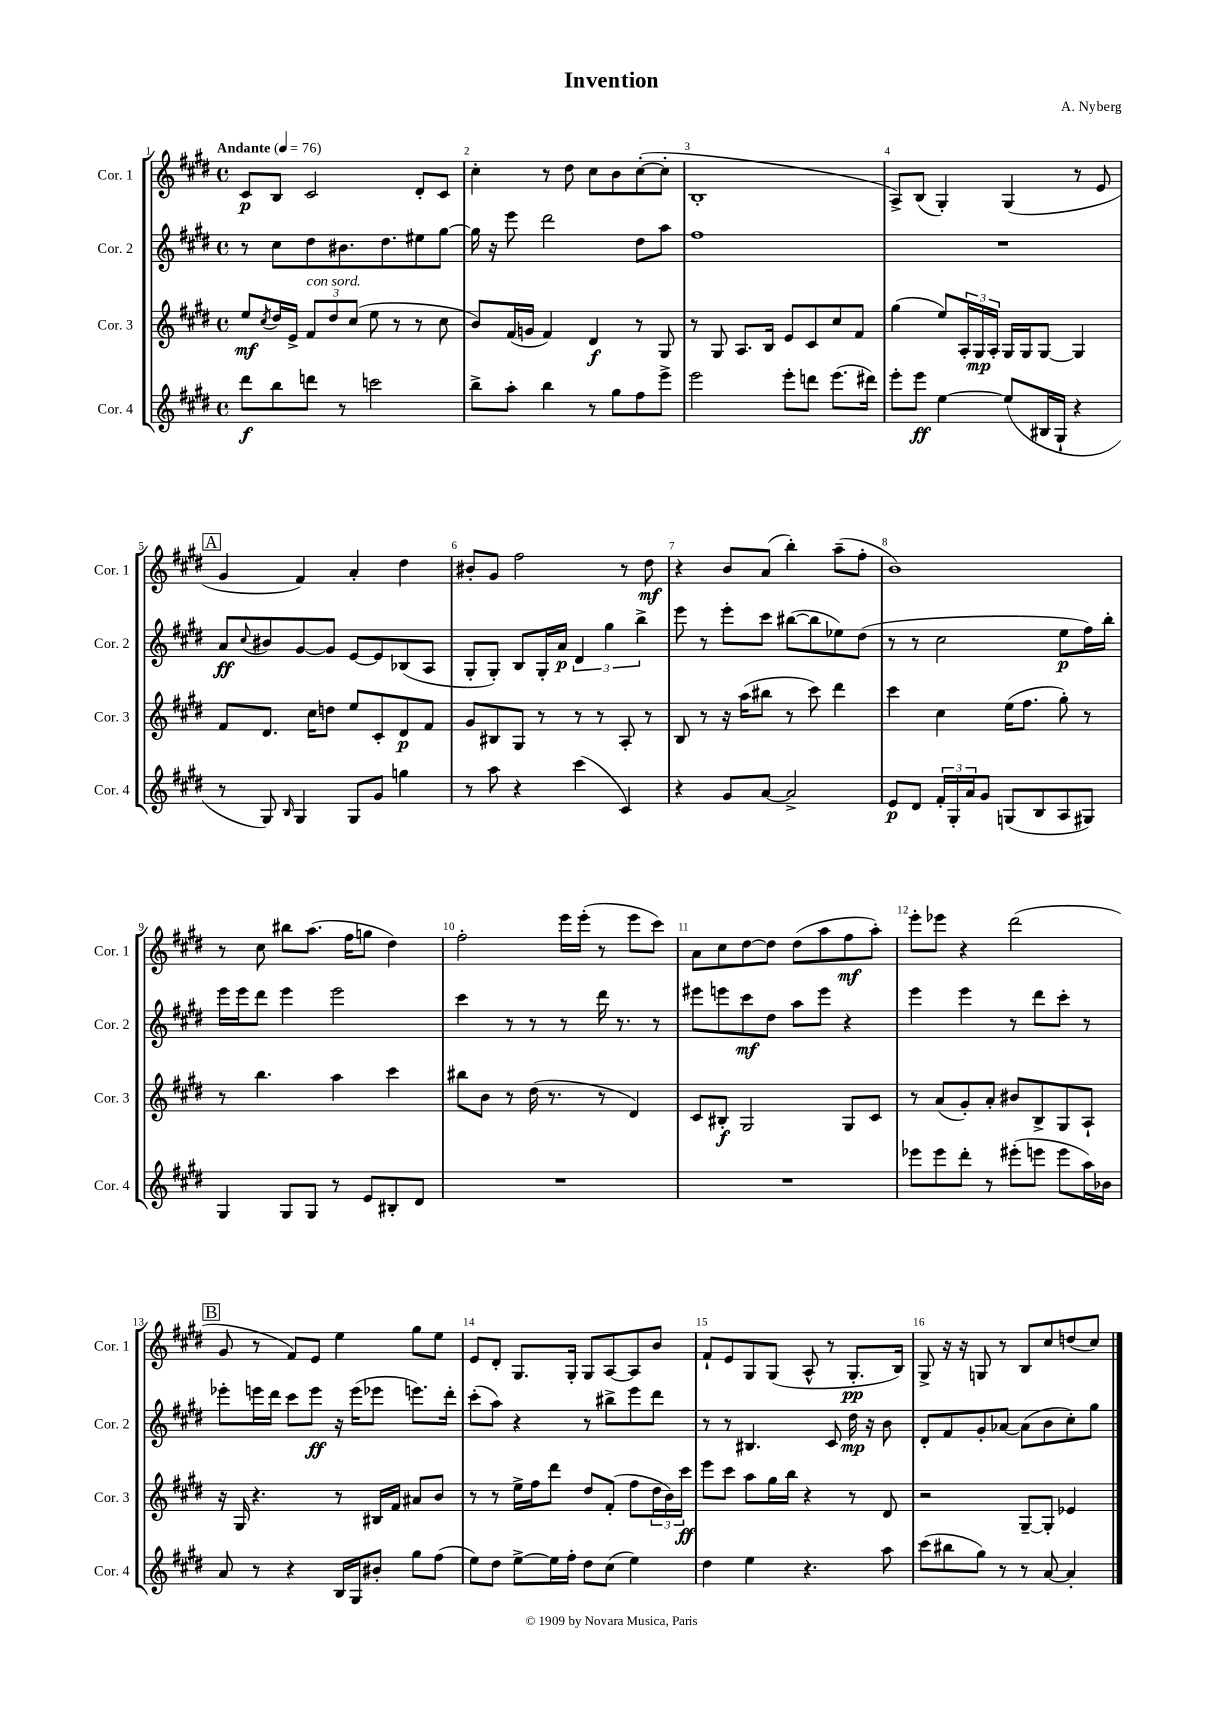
\header { title = "Invention" composer = "A. Nyberg" }
<<
\new StaffGroup <<
\new Staff = "s0" \with { instrumentName = "Cor. 1" shortInstrumentName = "Cor. 1" } {
    \clef treble \key e \major \defaultTimeSignature \time 4/4 \tempo "Andante" 4 = 76
    cis'8\p b8 cis'2 dis'8-. cis'8 |
    cis''4-. r8 dis''8 cis''8 b'8 cis''8~-.( cis''8-. |
    b1-. |
    a8->) b8( gis4-.) gis4( r8 e'8 |
    \mark \markup { \box "A" } gis'4 fis'4) a'4-. dis''4 |
    bis'8-. gis'8 fis''2 r8 dis''8\mf |
    r4 b'8 a'8( b''4-.) a''8--( fis''8-. |
    b'1) |
    r8 cis''8 bis''8 a''8.( fis''16 g''8 dis''4) |
    fis''2-. e'''16 e'''16-.( r8 e'''8 cis'''8) |
    a'8 cis''8 dis''8~ dis''8 dis''8( a''8 fis''8\mf a''8-.) |
    e'''8-. ees'''8 r4 dis'''2( |
    \mark \markup { \box "B" } gis'8 r8 fis'8) e'8 e''4 gis''8 e''8 |
    e'8 dis'8-. gis8. gis16-. gis8 a8~ a8 b'8 |
    fis'8-! e'8 gis8 gis8( a8-^ r8 gis8.-.\pp b16) |
    gis8-> r16 r16 g8 r8 b8 cis''8 d''8( cis''8) \bar "|." |
}
\new Staff = "s1" \with { instrumentName = "Cor. 2" shortInstrumentName = "Cor. 2" } {
    \clef treble \key e \major \defaultTimeSignature \time 4/4
    r8 cis''8 dis''8 bis'8. dis''8. eis''8 gis''8~ |
    gis''16 r16 e'''8 dis'''2 dis''8 a''8 |
    fis''1 |
    R1 |
    \mark \markup { \box "A" } a'8\ff \appoggiatura { cis''8 } bis'8 gis'8~ gis'8 e'8~ e'8 bes8( a8 |
    gis8-. gis8-.) b8 gis16-. a'16\p \tuplet 3/2 { dis'4 gis''4 b''4-> } |
    e'''8 r8 e'''8-. cis'''8 bis''8~( bis''8 ees''8) dis''8( |
    r8 r8 cis''2 e''8\p fis''16) b''16-. |
    e'''16 e'''16 dis'''8 e'''4 e'''2 |
    cis'''4 r8 r8 r8 dis'''16 r8. r8 |
    eis'''8 e'''8 cis'''8\mf dis''8 a''8 e'''8 r4 |
    e'''4 e'''4 r8 dis'''8 cis'''8-. r8 |
    \mark \markup { \box "B" } ees'''8-. e'''16 dis'''16 cis'''8 e'''8\ff r16 e'''16( ees'''8 e'''8.) dis'''16-. |
    cis'''8-.( a''8) r4 r8 bis''8-> e'''8 dis'''8 |
    r8 r8 bis4. cis'8 dis''16\mp r16 b'8 |
    dis'8-. fis'8 gis'8-. aes'8~ aes'8( b'8 cis''8-.) gis''8 \bar "|." |
}
\new Staff = "s2" \with { instrumentName = "Cor. 3" shortInstrumentName = "Cor. 3" } {
    \clef treble \key e \major \defaultTimeSignature \time 4/4
    e''8\mf \acciaccatura { cis''8 } dis''16 e'16-> \tuplet 3/2 { fis'8^\markup { \italic "con sord." } dis''8 cis''8( } e''8 r8 r8 cis''8 |
    b'8) fis'16( g'16 fis'4) dis'4\f r8 gis8 |
    r8 gis8 a8. b16 e'8 cis'8 cis''8 fis'8 |
    gis''4( e''8) \tuplet 3/2 { a16-. gis16\mp a16-. } gis16 gis16 gis8~ gis4 |
    \mark \markup { \box "A" } fis'8 dis'8. cis''16 d''8 e''8 cis'8-. dis'8\p fis'8 |
    gis'8 bis8 gis8 r8 r8 r8 a8-. r8 |
    b8 r8 r16 a''16( bis''8 r8 cis'''8) dis'''4 |
    cis'''4 cis''4 e''16( fis''8. gis''8-.) r8 |
    r8 b''4. a''4 cis'''4 |
    bis''8 b'8 r8 dis''16( r8. r8 dis'4) |
    cis'8 bis8-.\f gis2 gis8 cis'8 |
    r8 a'8( gis'8-.) a'8-. bis'8 b8-> gis8 a8-! |
    \mark \markup { \box "B" } r16 gis16 r4. r8 bis16 fis'16 ais'8 b'8 |
    r8 r8 e''16-> fis''16 dis'''8 dis''8 fis'8-.( fis''8 \tuplet 3/2 { dis''16 b'16) cis'''16\ff } |
    e'''8 cis'''8 a''8 gis''16 b''16 r4 r8 dis'8 |
    r2 gis8~-- gis8-. ees'4 \bar "|." |
}
\new Staff = "s3" \with { instrumentName = "Cor. 4" shortInstrumentName = "Cor. 4" } {
    \clef treble \key e \major \defaultTimeSignature \time 4/4
    dis'''8\f b''8 d'''8 r8 c'''2 |
    b''8-> a''8-. b''4 r8 gis''8 fis''8 e'''8-> |
    e'''2 e'''8-. d'''8 e'''8.( dis'''16) |
    e'''8-. e'''8\ff e''4~ e''8( bis16 gis16-! r4 |
    \mark \markup { \box "A" } r8 gis8) \grace { b16 } gis4 gis8 gis'8 g''4 |
    r8 a''8 r4 cis'''4( cis'4) |
    r4 gis'8 a'8~ a'2-> |
    e'8\p dis'8 \tuplet 3/2 { fis'16-. gis16-. a'16 } gis'8 g8( b8 a8 gis8) |
    gis4 gis8 gis8 r8 e'8 bis8-. dis'8 |
    R1 |
    R1 |
    ees'''8 ees'''8 dis'''8-. r8 eis'''8-.( e'''8 e'''8 a''16) bes'16 |
    \mark \markup { \box "B" } a'8 r8 r4 b16 gis16 bis'8-. gis''8 fis''8( |
    e''8) dis''8 e''8~-> e''16 fis''16-. dis''8 cis''8( e''4) |
    dis''4 e''4 r4. a''8 |
    cis'''8( bis''8 gis''8) r8 r8 a'8~ a'4-. \bar "|." |
}
>>
>>
\layout { \context { \Score \override BarNumber.break-visibility = ##(#f #t #t) barNumberVisibility = #all-bar-numbers-visible } }
